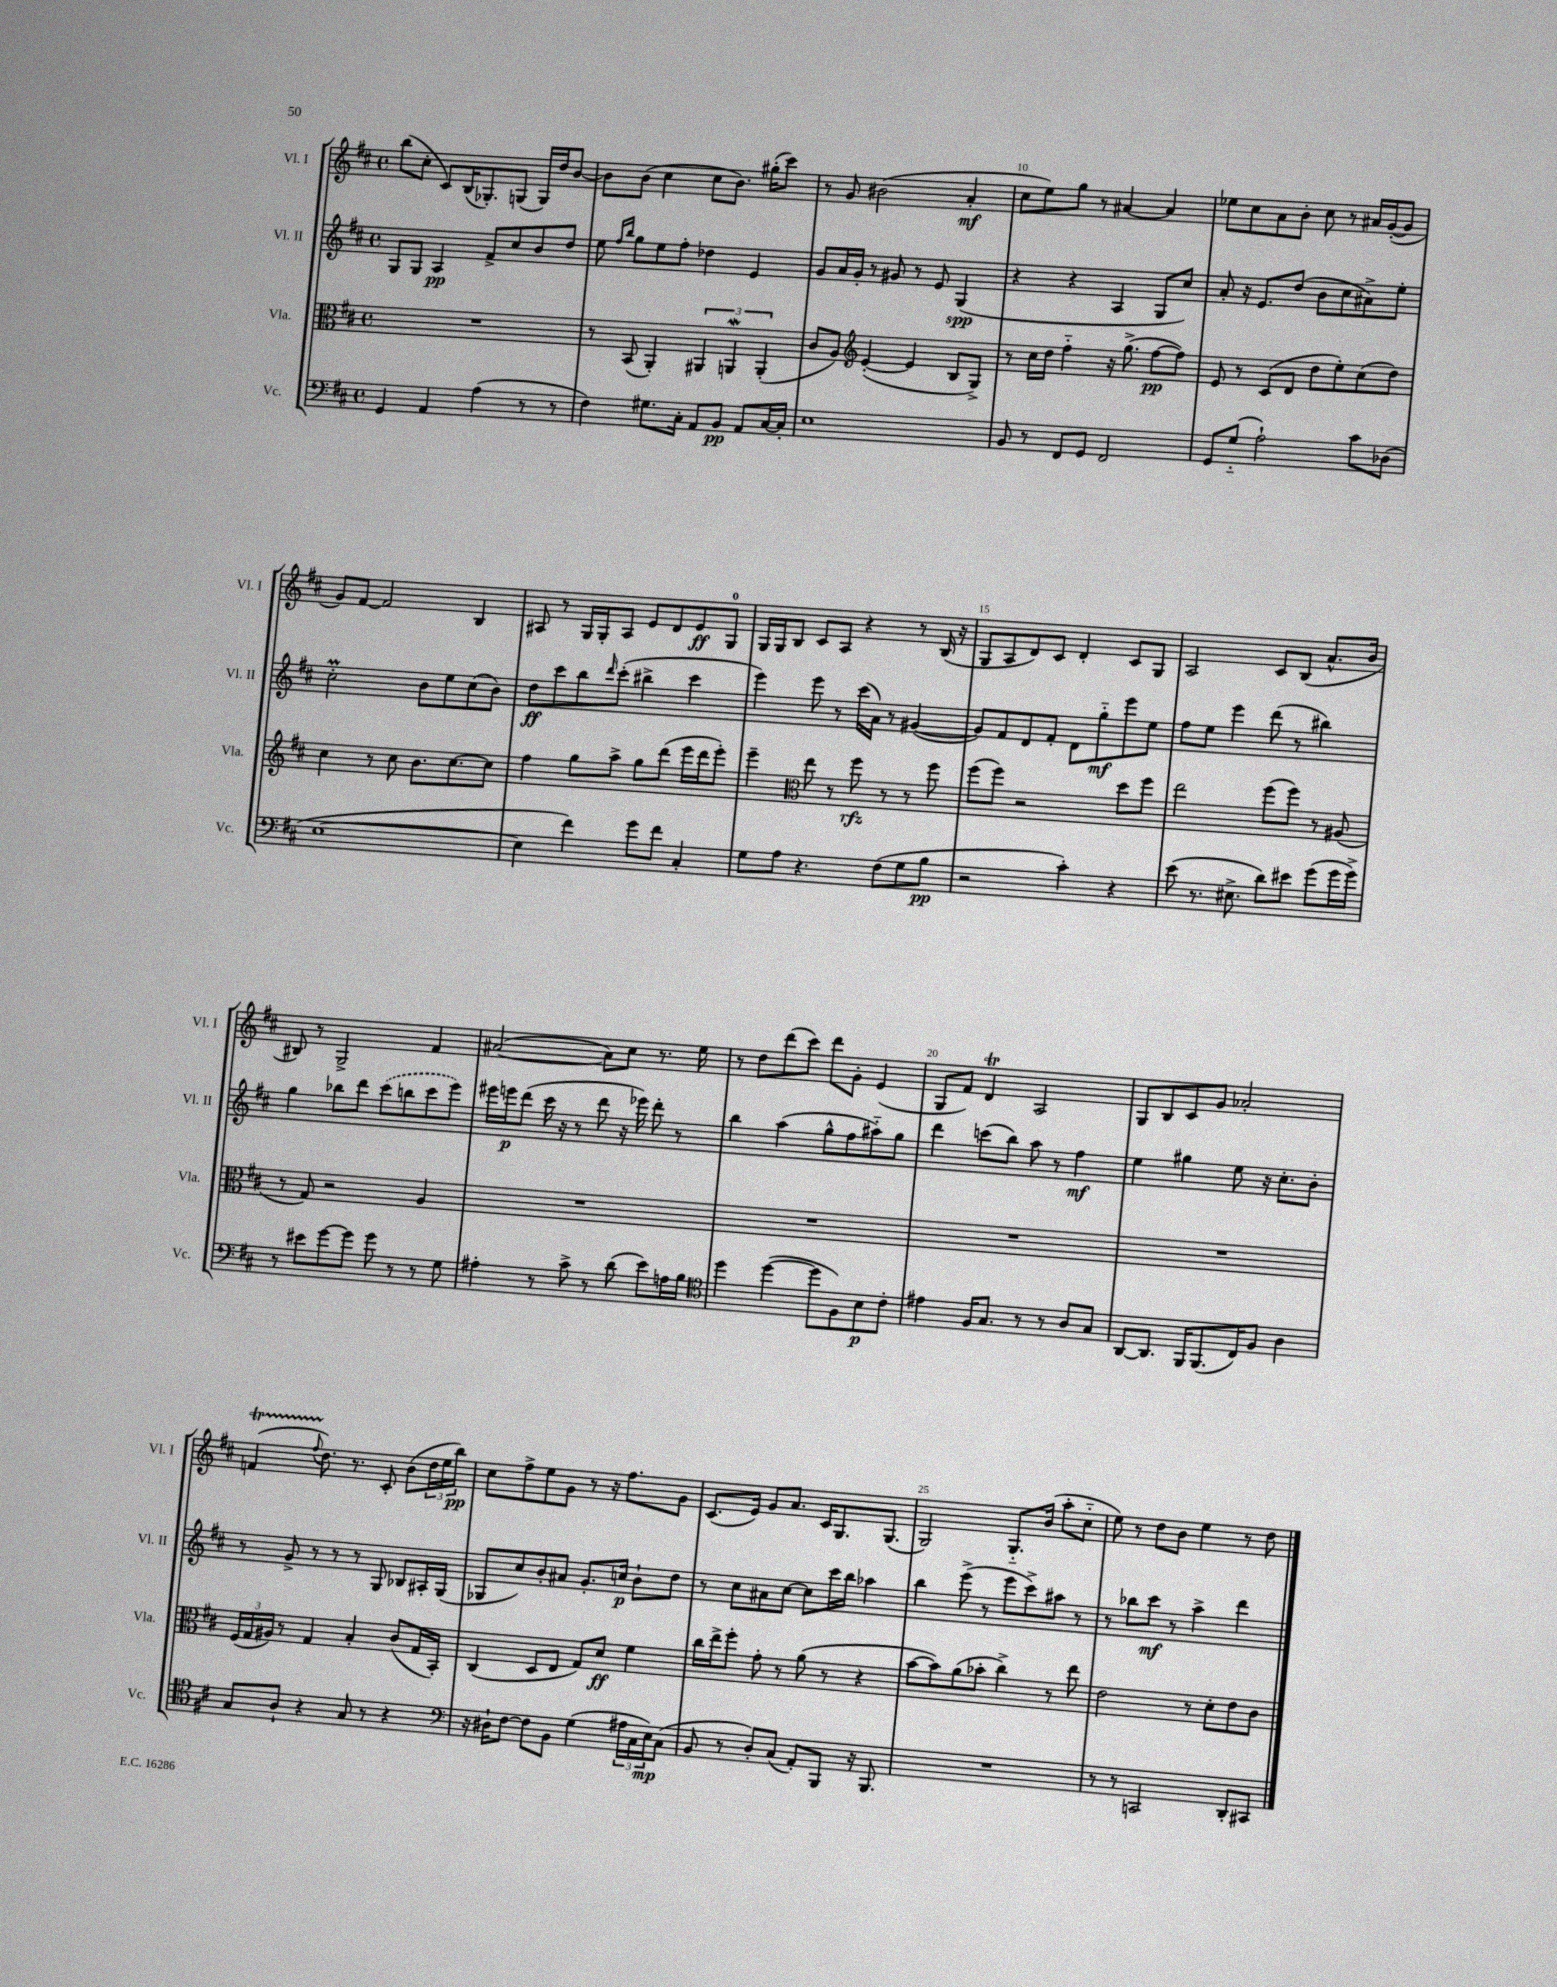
<<
\new StaffGroup <<
\new Staff = "s0" \with { instrumentName = "Vl. I" shortInstrumentName = "Vl. I" } {
    \clef treble \key d \major \defaultTimeSignature \time 4/4
    b''8( cis''8-. cis'8) b16( ges8.-.) g8( g16) d''16 b'8~ |
    b'8 b'8( cis''4 cis''8 b'8.) gis''16-.( cis'''8) |
    r8 g'8 bis'2( a'4-.\mf |
    cis''8 e''8) g''8 r8 ais'4~ ais'4 |
    ees''8 cis''8 a'8 b'8-. cis''8 r8 ais'16 g'16~-.( g'8 |
    g'8) fis'8~ fis'2 b4 |
    ais8 r8 g16 g16-. ais8 e'8 d'8 e'8\ff g8-0 |
    g16 g16 b8 cis'8 a8 r4 r8 b16( r16 |
    g8 a8 d'8) cis'8 d'4-. cis'8 g8 |
    a2 cis'8 b8( a'8.-^ b'16 |
    bis8) r8 g2-> fis'4 |
    ais'2~( ais'8) cis''8 r8. e''16 |
    r8 d''8 d'''8( cis'''8) d'''8 g'8-. e'4( |
    g8 fis'8) d'4\trill a2 |
    g8 b8 cis'8 g'8 aes'2-. |
    f'4\startTrillSpan( \appoggiatura { fis''8 } d''8.\stopTrillSpan) r8. cis'8-. b'8( \tuplet 3/2 { d''16 e''16 b''16\pp) } |
    cis''8 fis''8-> e''8 g'8 r8 r16 fis''8. g'8 |
    cis'8.( e'16) g'8 a'8. cis'16 g8. g8.( |
    g2) g8.-_ b'16( a''8-. cis''8-_ |
    e''8) r8 d''8 b'8 e''4 r8 d''8 \bar "|." |
}
\new Staff = "s1" \with { instrumentName = "Vl. II" shortInstrumentName = "Vl. II" } {
    \clef treble \key d \major \defaultTimeSignature \time 4/4
    g8 g8 a4\pp fis'8-> cis''8 b'8 d''8 |
    e''8 \grace { fis''16 b''16 } g''8 e''8 fis''8-. des''4 e'4 |
    g'8 a'16 g'16-. r8 gis'8 r8 e'8 g4\spp( |
    r4 r4 a4 g8 cis''8) |
    a'8-. r16 e'8. d''8( b'8 cis''8 ais'8->) e''8-. |
    cis''2-.\prall b'8 e''8 cis''8( b'8) |
    d''8\ff cis'''8 b''8 \grace { d'''16 } cis'''8-.( bis''4-> cis'''4 |
    e'''4) e'''8 r8 cis'''16( a'16) r8 gis'4~( |
    gis'8) fis'8 d'8 fis'8-. d'8 g''8-_\mf e'''8 e''8 |
    fis''8 e''8 e'''4 d'''8( r8 bis''4) |
    g''4 bes''8 d'''8 \once \slurDashed cis'''8( b''8 cis'''8 e'''8) |
    eis'''16 e'''16\p d'''8( cis'''16 r16 r8 d'''8 r16 ees'''16) d'''8-. r8 |
    b''4 a''4( g''8-^ fis''8 ais''8-_) g''8 |
    d'''4 c'''8( b''8) a''8 r8 fis''4\mf |
    e''4 gis''4 e''8 r16 cis''8.-. b'8-. |
    r8 g'8-> r8 r8 r8 g8 bes8 ais16-. g16( |
    ges8 cis''8) b'8-. ais'8 g'8.-. c''16\p b'8-! d''8 |
    r8 cis''8 ais'8 cis''8~ cis''8 cis'''16 b''16 aes''4 |
    b''4 e'''8->( r8 e'''8 cis'''8->) ais''8 r8 |
    r8 bes''8 cis'''8\mf r8 a''4-> d'''4 \bar "|." |
}
\new Staff = "s2" \with { instrumentName = "Vla." shortInstrumentName = "Vla." } {
    \clef alto \key d \major \defaultTimeSignature \time 4/4
    R1 |
    r8 b,8( a,4-.) \tuplet 3/2 { ais,4 a,4\mordent a,4-.( } |
    cis'8 a8) \clef treble e'4~-.( e'4 b8 g8->) |
    r8 cis''16 d''16 fis''4-_ r16 g''8.->( fis''8~\pp fis''8) |
    e'8 r8 cis'8( d'8 d''8 e''8-.) cis''8( d''8) |
    cis''4 r8 cis''8 b'8. cis''8.~ cis''8 |
    fis''4 g''8 a''8-> g''8 d'''8( e'''16 d'''16 e'''8-.) |
    e'''4-- \clef alto e''8 r8 fis''8\rfz r8 r8 fis''8 |
    fis''8( fis''8) r2 d''8 fis''8 |
    e''2 fis''8( fis''8) r8 ais8( |
    r8 g8) r2 a4 |
    R1 |
    R1 |
    R1 |
    R1 |
    \tuplet 3/2 { fis16( g16 ais16) } r8 g4 b4-. cis'8( g16 b,16-.) |
    cis4( d8 e8 g8) d'8\ff fis'4 |
    cis''16 e''16-> fis''8-. g'8-. r8 a'8( r8 r4 |
    b'8~ b'8) a'8( bes'8-. cis''4->) r8 e''8 |
    e'2 r8 d'8-. e'8 cis'8 \bar "|." |
}
\new Staff = "s3" \with { instrumentName = "Vc." shortInstrumentName = "Vc." } {
    \clef bass \key d \major \defaultTimeSignature \time 4/4
    g,4 a,4 a4( r8 r8 |
    fis4) gis8. cis16-. a,8 b,8\pp a,8 cis16~ cis16-. |
    e1 |
    b,8 r8 fis,8 g,8 fis,2 |
    g,8 g8-_( a2-!) cis'8 des8( |
    e1~ |
    e4 fis'4) g'8 fis'8 cis4-. |
    g8 a8 r4. fis8( g8 b8\pp |
    r2 cis'4-.) r4 |
    e'8( r8. eis8.-> d'8) eis'8 g'8( g'16 g'16->) |
    r8 eis'8 g'8~ g'8 g'8 r8 r8 g8 |
    ais4-. r8 cis'8-> r8 d'8( e'8) a16 b16 |
    \clef tenor d''4 d''4~( d''8 fis8) b8\p cis'8-. |
    eis'4 fis16 g8. r8 r8 a8 g8 |
    a,8~ a,8. fis,16 fis,8.( cis16) fis8 a4 |
    g8 a8-! r4 g8 r8 r4 |
    \clef bass r16 dis16-! fis8~ fis8 b,8 g4( \tuplet 3/2 { ais16 cis16 e16\mp) } cis8( |
    b,8 r8 d8-.) cis8( a,8-.) b,,8 r16 b,,8. |
    R1 |
    r8 r8 c,2 d,8-. cis,8 \bar "|." |
}
>>
>>
\layout { \context { \Score currentBarNumber = #7 \override BarNumber.break-visibility = ##(#f #t #t) barNumberVisibility = #(every-nth-bar-number-visible 5) } }
